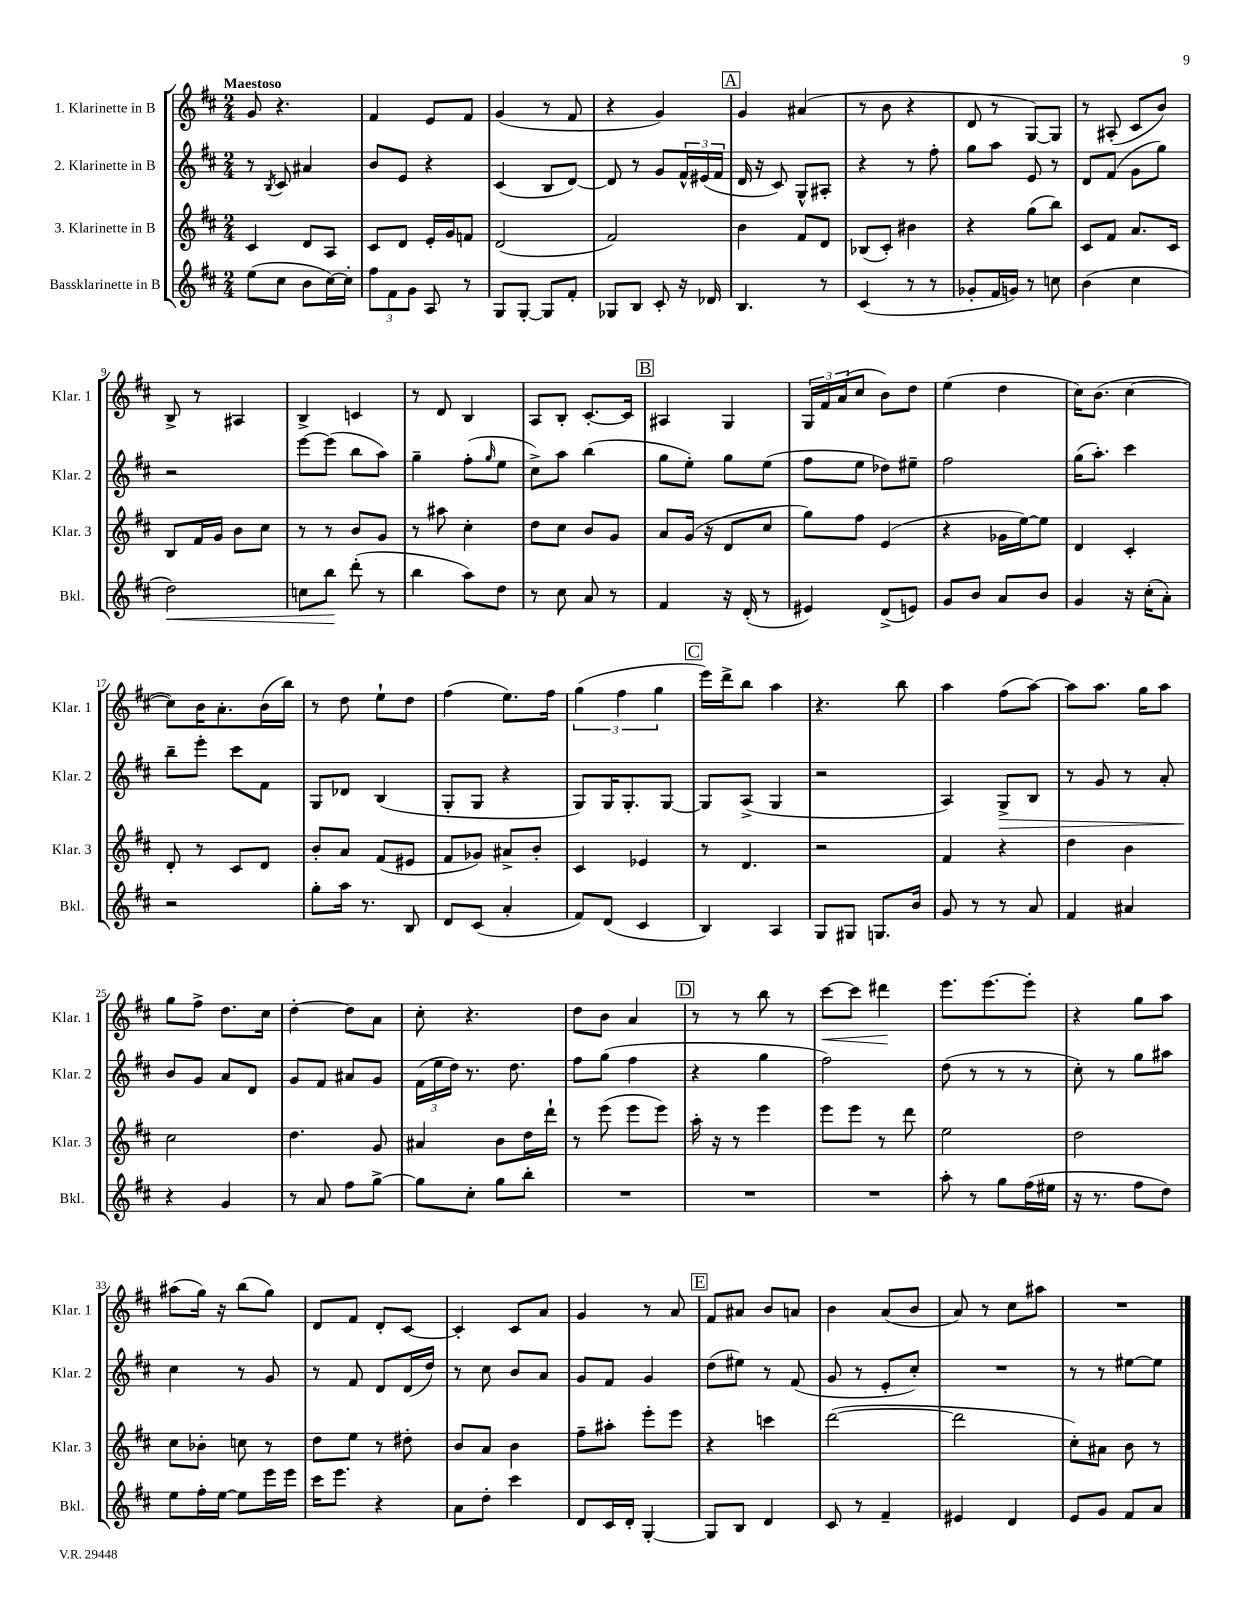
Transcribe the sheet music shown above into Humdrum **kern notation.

**kern	**dynam	**kern	**kern	**dynam	**kern	**dynam
*part4	*part4	*part3	*part2	*part2	*part1	*part1
*staff4	*staff4	*staff3	*staff2	*staff2	*staff1	*staff1
*I"Bassklarinette in B	*	*I"3. Klarinette in B	*I"2. Klarinette in B	*	*I"1. Klarinette in B	*
*I'Bkl.	*	*I'Klar. 3	*I'Klar. 2	*	*I'Klar. 1	*
*clefG2	*	*clefG2	*clefG2	*	*clefG2	*
*k[f#c#]	*	*k[f#c#]	*k[f#c#]	*	*k[f#c#]	*
*M2/4	*	*M2/4	*M2/4	*	*M2/4	*
=1	=1	=1	=1	=1	=1	=1
!	!	!	!	!	!LO:TX:a:B:t=Maestoso	!
(8ee\L	.	4c#/	8r	.	8g/	.
.	.	.	8qB/	.	.	.
8cc#\J	.	.	8c#/	.	4.r	.
8b\L	.	8d/L	4a#X/	.	.	.
[16cc#\L)	.	8A/J	.	.	.	.
16cc#'\JJ]	.	.	.	.	.	.
=2	=2	=2	=2	=2	=2	=2
12ff#\L	.	8c#/L	8b/L	.	4f#/	.
12f#\	.	.	.	.	.	.
.	.	8d/J	8e/J	.	.	.
12g\J	.	.	.	.	.	.
8A/	.	16e'/LL	4r	.	8e/L	.
.	.	16g/J	.	.	.	.
8r	.	8fn/J	.	.	8f#/J	.
=3	=3	=3	=3	=3	=3	=3
8G/L	.	(2d/	(4c#/	.	(4g/	.
[8G'/J	.	.	.	.	.	.
8G/L]	.	.	8B/L	.	8r	.
8f#'/J	.	.	[8d/J)	.	8f#/	.
=4	=4	=4	=4	=4	=4	=4
8G-X/L	.	2f#/)	8d/]	.	4r	.
8B/J	.	.	8r	.	.	.
8c#'/	.	.	8g/L	.	4g/)	.
16r	.	.	24f#^^/L	.	.	.
.	.	.	(24e#X/	.	.	.
16d-X/	.	.	.	.	.	.
.	.	.	24f#/JJ	.	.	.
!!LO:REH:place=s1:t=A
=5	=5	=5	=5	=5	=5	=5
4.B/	.	4b\	16d/	.	4g/	.
.	.	.	16r	.	.	.
.	.	.	8c#/)	.	.	.
.	.	8f#/L	8G^^/L	.	(4a#X/	.
8r	.	8d/J	8A#X'/J	.	.	.
=6	=6	=6	=6	=6	=6	=6
(4c#/	.	(8B-X/L	4r	.	8r	.
.	.	8c#'/J)	.	.	8b\	.
8r	.	4b#X\	8r	.	4r	.
8r	.	.	8ff#'\	.	.	.
=7	=7	=7	=7	=7	=7	=7
8g-X'/L	.	4r	8gg\L	.	8d/	.
16f#/L	.	.	8aa\J	.	8r	.
16gn/JJ)	.	.	.	.	.	.
8r	.	(8gg\L	8e/	.	[8G/L)	.
8ccn\	.	8bb\J)	8r	.	8G/J]	.
=8	=8	=8	=8	=8	=8	=8
(4b\	.	8c#/L	8d/L	.	8r	.
.	.	8f#/J	(8f#/J	.	(8A#X'/	.
4cc#\	.	8.a/L	8g\L	.	8c#/L	.
.	.	.	8gg\J)	.	8b/J)	.
.	.	16c#/Jk	.	.	.	.
!!LO:LB:g=z
=9	=9	=9	=9	=9	=9	=9
!	!LO:HP:b	!	!	!	!	!
2dd\)	<	8B/L	2r	.	8B^/	.
.	.	16f#/L	.	.	8r	.
.	.	16g/JJ	.	.	.	.
.	.	8b\L	.	.	4A#X/	.
.	.	8cc#\J	.	.	.	.
=10	=10	=10	=10	=10	=10	=10
8ccn\L	.	8r	[8eee\L	.	4B^/	.
8bb\J	.	8r	(8eee\J]	.	.	.
(8ddd'\	[	8b/L	8bb\L	.	4cn/	.
8r	.	8g/J	8aa\J)	.	.	.
=11	=11	=11	=11	=11	=11	=11
4bb\	.	8r	4gg~\	.	8r	.
.	.	8aa#X\	.	.	8d/	.
8aa\L)	.	4cc#'\	(8ff#'\L	.	4B/	.
.	.	.	16qqgg/	.	.	.
8dd\J	.	.	8ee\J	.	.	.
=12	=12	=12	=12	=12	=12	=12
8r	.	8dd\L	8cc#^\L)	.	8A/L	.
8cc#\	.	8cc#\J	8aa\J	.	8B'/J	.
8a/	.	8b/L	(4bb\	.	[8.c#'/L	.
8r	.	8g/J	.	.	.	.
.	.	.	.	.	16c#/Jk]	.
!!LO:REH:place=s1:t=B
=13	=13	=13	=13	=13	=13	=13
4f#/	.	8a/L	8gg\L	.	4A#X/	.
.	.	(16g/Jk	8ee'\J)	.	.	.
.	.	16r	.	.	.	.
16r	.	8d/L	8gg\L	.	4G/	.
(16d'/	.	.	.	.	.	.
8r	.	8cc#/J	(8ee\J	.	.	.
=14	=14	=14	=14	=14	=14	=14
4e#X/)	.	8gg\L)	8ff#\L	.	24G/LL	.
.	.	.	.	.	24f#/	.
.	.	.	.	.	(24a/J	.
.	.	8ff#\J	8ee\J	.	8cc#/J	.
(8d^/L	.	(4e/	8dd-X\L)	.	8b\L)	.
8en/J)	.	.	8ee#X~\J	.	8dd\J	.
=15	=15	=15	=15	=15	=15	=15
8g/L	.	4r	2ff#\	.	(4ee\	.
8b/J	.	.	.	.	.	.
8a/L	.	16g-X\LL	.	.	4dd\	.
.	.	[16ee\J)	.	.	.	.
8b/J	.	8ee\J]	.	.	.	.
=16	=16	=16	=16	=16	=16	=16
4g/	.	4d/	(16gg\KL	.	16cc#\KL)	.
.	.	.	8.aa'\J)	.	(8.b\J	.
16r	.	4c#'/	4ccc#\	.	[4cc#\	.
(16cc#'\KL	.	.	.	.	.	.
8a'\J)	.	.	.	.	.	.
!!LO:LB:g=z
=17	=17	=17	=17	=17	=17	=17
2r	.	8d'/	8bb~\L	.	8cc#\L])	.
.	.	8r	8eee'\J	.	16b\K	.
.	.	.	.	.	8.a'\	.
.	.	8c#/L	8ccc#\L	.	.	.
.	.	8d/J	8f#\J	.	(16b\L	.
.	.	.	.	.	16bb\JJ)	.
=18	=18	=18	=18	=18	=18	=18
8gg'\L	.	8b'/L	8G/L	.	8r	.
16aa\Jk	.	8a/J	8d-X/J	.	8dd\	.
8.r	.	.	.	.	.	.
.	.	(8f#/L	(4B/	.	8ee`\L	.
8B/	.	8e#X/J	.	.	8dd\J	.
=19	=19	=19	=19	=19	=19	=19
8d/L	.	8f#/L	8G'/L	.	(4ff#\	.
(8c#/J	.	8g-X/J)	8G/J	.	.	.
4a'/	.	8a#X^/L	4r	.	8.ee\L)	.
.	.	8b'/J	.	.	.	.
.	.	.	.	.	16ff#\Jk	.
=20	=20	=20	=20	=20	=20	=20
8f#/L)	.	4c#/	8G/L)	.	(6gg\	.
(8d/J	.	.	16G/K	.	.	.
.	.	.	.	.	6ff#\	.
.	.	.	8.G'/	.	.	.
4c#/	.	4e-X/	.	.	.	.
.	.	.	.	.	6gg\	.
.	.	.	[8G/J	.	.	.
!!LO:REH:place=s1:t=C
=21	=21	=21	=21	=21	=21	=21
4B/)	.	8r	8G/L]	.	16eee\LL)	.
.	.	.	.	.	16ddd^\J	.
.	.	4.d/	(8A^/J	.	8bb\J	.
4A/	.	.	4G/	.	4aa\	.
=22	=22	=22	=22	=22	=22	=22
8G/L	.	2r	2r	.	4.r	.
8G#X/J	.	.	.	.	.	.
8.Gn/L	.	.	.	.	.	.
.	.	.	.	.	8bb\	.
16b/Jk	.	.	.	.	.	.
=23	=23	=23	=23	=23	=23	=23
8g/	.	4f#/	4A/)	.	4aa\	.
8r	.	.	.	.	.	.
!	!	!	!	!LO:HP:b	!	!
8r	.	4r	8G^/L	>	(8ff#\L	.
8a/	.	.	8B/J	.	[8aa\J)	.
=24	=24	=24	=24	=24	=24	=24
4f#/	.	4dd\	8r	.	8aa\L]	.
.	.	.	8g/	.	8.aa\J	.
4a#X/	.	4b\	8r	.	.	.
.	.	.	.	.	16gg\KL	.
.	.	.	8a'/	.	8aa\J	.
!!LO:LB:g=z
=25	=25	=25	=25	=25	=25	=25
4r	.	2cc#\	8b/L	.	8gg\L	.
.	.	.	8g/J	]	8ff#^\J	.
4g/	.	.	8a/L	.	8.dd\L	.
.	.	.	8d/J	.	.	.
.	.	.	.	.	16cc#\Jk	.
=26	=26	=26	=26	=26	=26	=26
8r	.	4.dd\	8g/L	.	[4dd'\	.
8a/	.	.	8f#/J	.	.	.
8ff#\L	.	.	8a#X/L	.	8dd\L]	.
[8gg^\J	.	8g/	8g/J	.	8a\J	.
=27	=27	=27	=27	=27	=27	=27
8gg\L]	.	4a#X/	(24f#\LL	.	8cc#'\	.
.	.	.	24ee\	.	.	.
.	.	.	24dd\JJ)	.	.	.
8cc#'\J	.	.	8.r	.	4.r	.
8gg\L	.	8b\L	.	.	.	.
.	.	.	8.dd\	.	.	.
8bb'\J	.	16dd\L	.	.	.	.
.	.	16ddd`\JJ	.	.	.	.
=28	=28	=28	=28	=28	=28	=28
2r	.	8r	8ff#\L	.	8dd\L	.
.	.	(8eee\	(8gg\J	.	8b\J	.
.	.	8eee\L	4ff#\	.	4a/	.
.	.	8eee\J)	.	.	.	.
!!LO:REH:place=s1:t=D
=29	=29	=29	=29	=29	=29	=29
2r	.	16aa'\	4r	.	8r	.
.	.	16r	.	.	.	.
.	.	8r	.	.	8r	.
.	.	4eee\	4gg\	.	8bb\	.
.	.	.	.	.	8r	.
=30	=30	=30	=30	=30	=30	=30
!	!	!	!	!	!	!LO:HP:b
2r	.	8eee\L	2ff#\)	.	[8ccc#\L	<
.	.	8eee\J	.	.	8ccc#\J]	.
.	.	8r	.	.	4ddd#X\	.
.	.	8ddd\	.	.	.	.
.	.	.	.	.	.	[
=31	=31	=31	=31	=31	=31	=31
8aa'\	.	2ee\	(8dd\	.	8.eee\L	.
8r	.	.	8r	.	.	.
.	.	.	.	.	[8.eee\	.
8gg\L	.	.	8r	.	.	.
(16ff#\L	.	.	8r	.	8eee'\J]	.
16ee#X\JJ	.	.	.	.	.	.
=32	=32	=32	=32	=32	=32	=32
16r	.	2dd\	8cc#'\)	.	4r	.
8.r	.	.	.	.	.	.
.	.	.	8r	.	.	.
8ff#\L	.	.	8gg\L	.	8gg\L	.
8dd\J)	.	.	8aa#X\J	.	8aa\J	.
!!LO:LB:g=z
=33	=33	=33	=33	=33	=33	=33
8ee\L	.	8cc#\L	4cc#\	.	(8aa#X\L	.
16ff#'\L	.	8b-X'\J	.	.	16gg\Jk)	.
[16ee\JJ	.	.	.	.	16r	.
8ee\L]	.	8ccn\	8r	.	(8bb\L	.
16eee\L	.	8r	8g/	.	8gg\J)	.
16eee\JJ	.	.	.	.	.	.
=34	=34	=34	=34	=34	=34	=34
16ccc#\KL	.	8dd\L	8r	.	8d/L	.
8.eee\J	.	.	.	.	.	.
.	.	8ee\J	8f#/	.	8f#/J	.
4r	.	8r	8d/L	.	8d'/L	.
.	.	8dd#X'\	(16d/L	.	[8c#/J	.
.	.	.	16dd/JJ)	.	.	.
=35	=35	=35	=35	=35	=35	=35
8a\L	.	8b/L	8r	.	4c#'/]	.
8dd'\J	.	8a/J	8cc#\	.	.	.
4ccc#\	.	4b\	8b/L	.	8c#/L	.
.	.	.	8a/J	.	8a/J	.
=36	=36	=36	=36	=36	=36	=36
8d/L	.	8ff#~\L	8g/L	.	4g/	.
16c#/L	.	8aa#X'\J	8f#/J	.	.	.
16d'/JJ	.	.	.	.	.	.
[4G'/	.	8eee'\L	4g/	.	8r	.
.	.	8eee\J	.	.	8a/	.
!!LO:REH:place=s1:t=E
=37	=37	=37	=37	=37	=37	=37
8G/L]	.	4r	(8dd\L	.	8f#/L	.
8B/J	.	.	8ee#X\J)	.	8a#X/J	.
4d/	.	4cccn\	8r	.	8b/L	.
.	.	.	(8f#/	.	8an/J	.
=38	=38	=38	=38	=38	=38	=38
8c#/	.	([2ddd\	8g/	.	4b\	.
8r	.	.	8r	.	.	.
4f#~/	.	.	8e'/L	.	(8a/L	.
.	.	.	8cc#'/J)	.	8b/J	.
=39	=39	=39	=39	=39	=39	=39
4e#X/	.	2ddd\]	2r	.	8a/)	.
.	.	.	.	.	8r	.
4d/	.	.	.	.	8cc#\L	.
.	.	.	.	.	8aa#X\J	.
=40	=40	=40	=40	=40	=40	=40
8e/L	.	8cc#'\L)	8r	.	2r	.
8g/J	.	8a#X\J	8r	.	.	.
8f#/L	.	8b\	[8ee#X\L	.	.	.
8a/J	.	8r	8ee#\J]	.	.	.
==	==	==	==	==	==	==
*-	*-	*-	*-	*-	*-	*-
